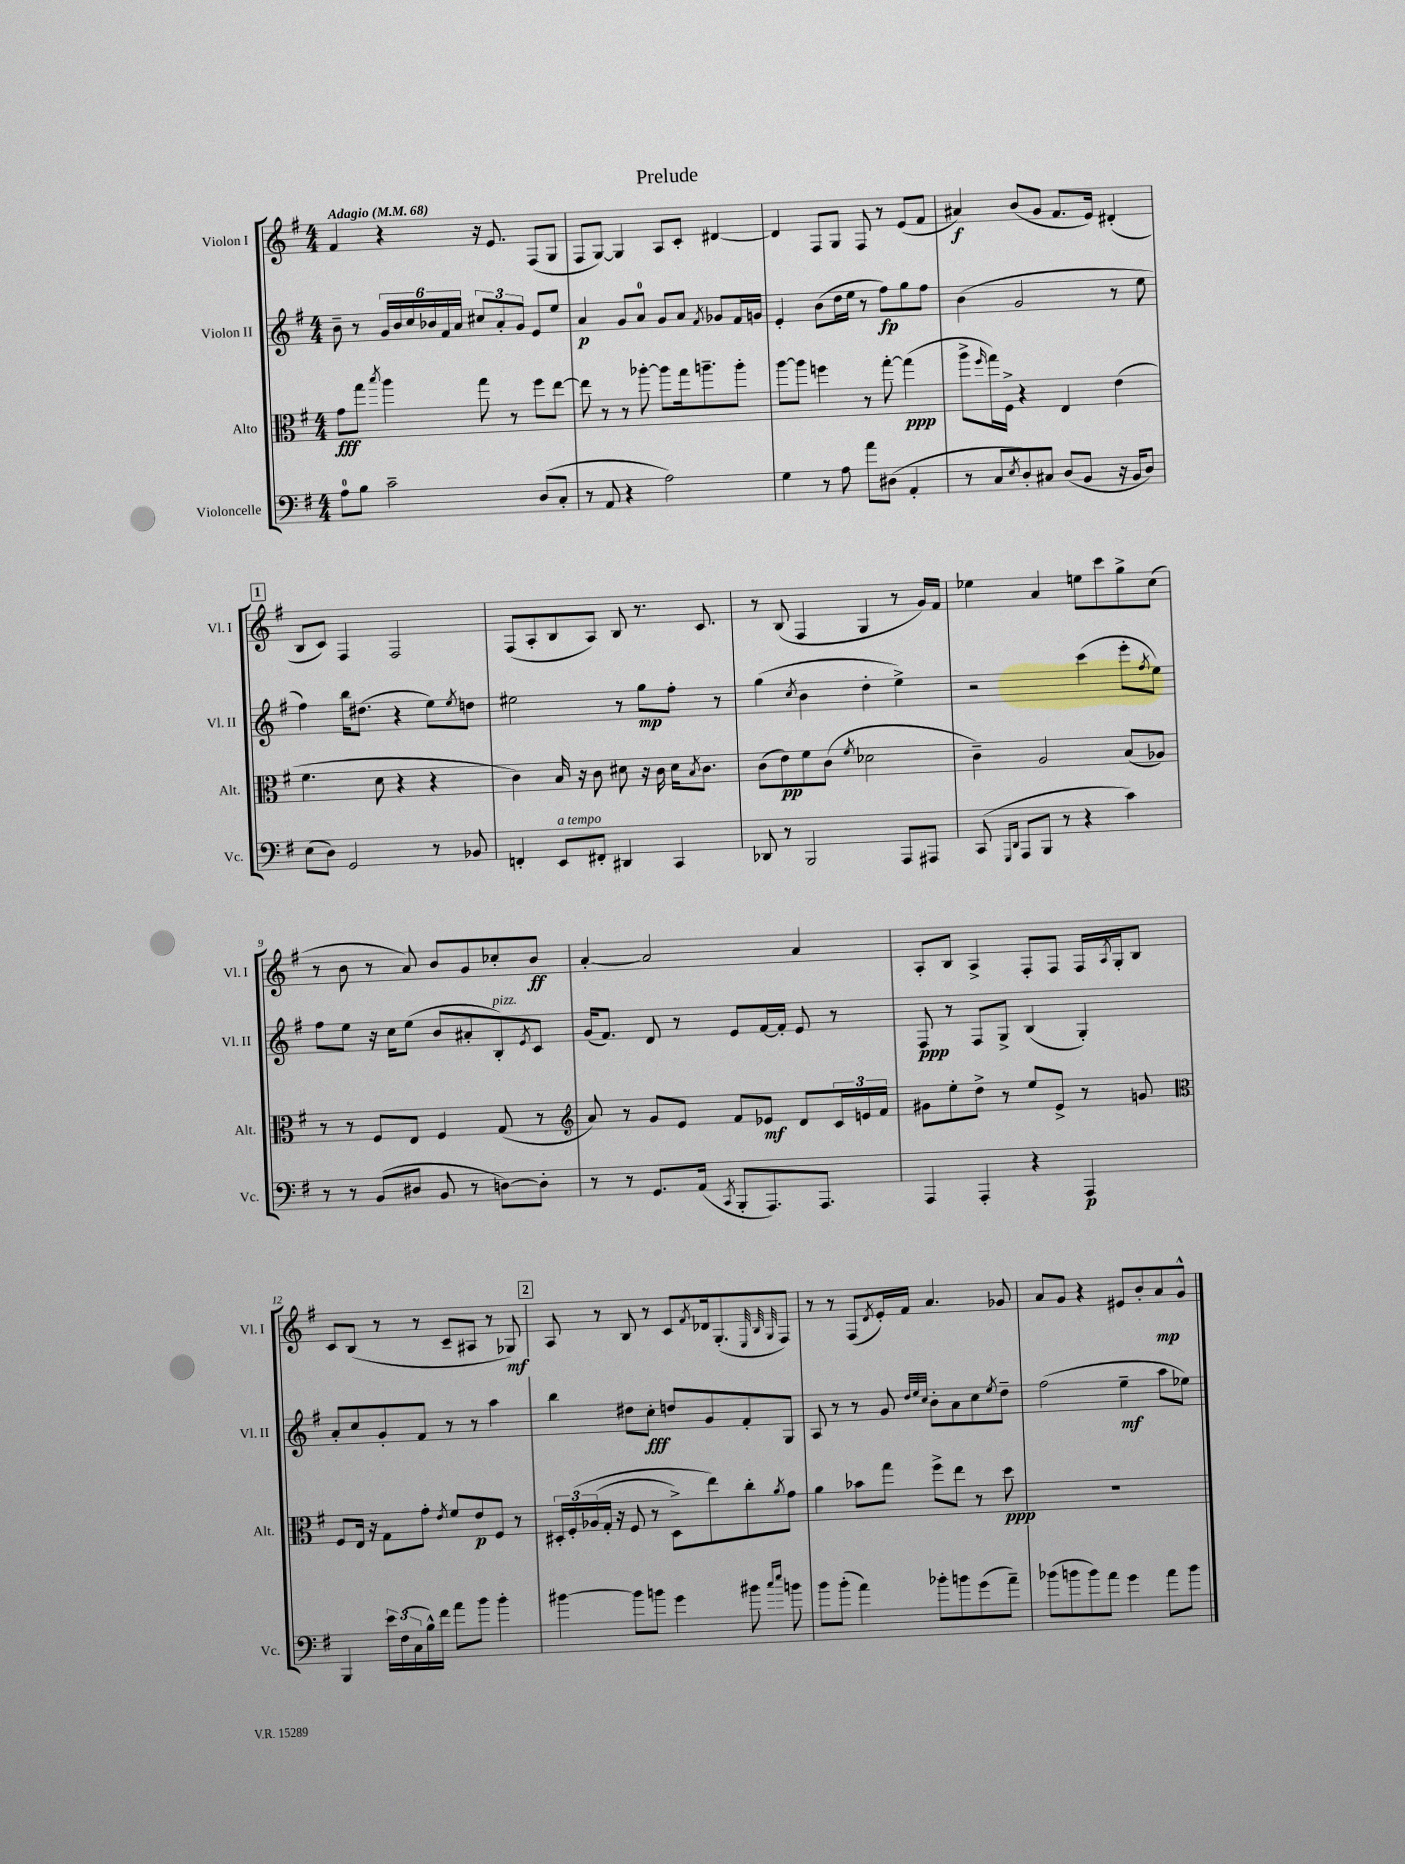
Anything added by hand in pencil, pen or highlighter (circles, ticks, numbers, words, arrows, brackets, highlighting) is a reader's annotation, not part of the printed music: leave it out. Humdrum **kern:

**kern	**kern	**kern	**kern
*staff4	*staff3	*staff2	*staff1
*clefF4	*clefC3	*clefG2	*clefG2
*k[f#]	*k[f#]	*k[f#]	*k[f#]
*M4/4	*M4/4	*M4/4	*M4/4
*MM68	*MM68	*MM68	*MM68
8A	8g	8b~	4f#
8B	8gg	8r	.
.	8qbb	.	.
2c~	4aa	24g	4r
.	.	24b	.
.	.	24cc	.
.	.	24b-	.
.	.	24f#	.
.	.	24a	.
.	8gg	12cc#	16r
.	.	.	8.e
.	.	12a'	.
.	8r	.	.
.	.	12g	.
(8D	8ff#	8e	(8F#
8C'	[8ee	8ee	8G
=	=	=	=
8r	8ee]	4a	8F#
8AA	8r	.	[8G)
4r	8r	8g	4G]
.	[8aa-'	8a	.
2A)	8aa-]	8g	8A
.	16gg	8a	8c'
.	8.aa~	.	.
.	.	8qf#	.
.	.	8g-	[4d#
.	8aa'	16f#	.
.	.	16g	.
=	=	=	=
4G	[8aa	4e'	4d#]
.	8aa]	.	.
8r	4ff	(8b	8F#
8A	.	16dd	8G
.	.	16ee	.
8a	8r	8r	8F#
(8D#	[8gg'	8ff#)	8r
4AA'	(4gg]	8gg	(8e
.	.	8ff#	8f#
=	=	=	=
8r	8aa^	(4b	4a#)
.	16qqff#	.	.
8C	16gg)	.	.
.	16F#^	.	.
8qE	.	.	.
8D')	4r	2g	(8b
8C#	.	.	8g
(8D	4E	.	8.f#
8BB	.	.	.
.	.	.	16e)
16r	(4e	8r	(4d#'
16BB	.	.	.
8D)	.	8ee	.
=	=	=	=
(8E	4.f#	4ff#)	8B
8D)	.	.	8c)
2GG	.	16bb	4F#
.	.	(8.dd#	.
.	8d	.	.
.	4r	4r	2F#
8r	4r	8ee)	.
.	.	8qee	.
8BB-	.	8dd	.
=	=	=	=
4FF'	4c)	2ee#	(8F#
.	.	.	8A'
8EE	16B	.	8B
.	16r	.	.
8FF#'	8c	.	8A)
4DD#	8d#	8r	8B
.	16r	8gg	8.r
.	16c	.	.
4CC	16d#	8ff#'	.
.	8qB	.	.
.	8.c	.	8.c
.	.	8r	.
=	=	=	=
8DD-	(8c	(4gg	8r
8r	8e)	.	(8B
.	.	8qcc	.
2BBB	8f#	4b	4F#
.	(8c	.	.
.	8qf#	.	.
.	2d-	4dd'	4G
8AAA	.	4ee^)	8r
8AAA#	.	.	16g)
.	.	.	16f#
=	=	=	=
(8CC	4c~)	2r	4ee-
16qqGGG	.	.	.
16qqDD	.	.	.
8AAA	.	.	.
8BBB	2A	.	4a
8r	.	.	.
4r	.	(4ccc	8ee
.	.	.	8ccc
4c)	(8B	8eee'	8gg^
.	.	8qff#	.
.	8A-)	8ee)	(8cc
=	=	=	=
8r	8r	8ff#	8r
8r	8r	8ee	8b
(8BB	8F#	16r	8r
.	.	16cc	.
8D#	8E	(8ee	8a)
8BB	4F#	8b	8b
8r	.	8a#'	8g
[8D)	(8G	8B')	8cc-'
.	.	8qe	.
8D']	8r	8c	8b
=	=	=	=
*	*clefG2	*	*
8r	8a)	(16g	[4a'
.	.	8.f#)	.
8r	8r	.	.
8.GG	8g	8d	2a]
.	8e	8r	.
(16AA	.	.	.
8qCC	.	.	.
8BBB'	8f#	8e	.
8.AAA)	8e-	[16f#	.
.	.	16f#']	.
.	8d	8e	4a
8.AAA	.	.	.
.	24c	8r	.
.	24e	.	.
.	24f#	.	.
=	=	=	=
4AAA	8g#	8F#	8A'
.	8ee'	8r	8B
4AAA'	8dd^	8F#	4A^
.	8r	8G^	.
4r	8ee	(4B	8F#'
.	8e^	.	8F#
4AAA	8r	4G')	16F#
.	.	.	8qA
.	.	.	16G'
.	8g	.	8B
=	=	=	=
*	*clefC3	*	*
4BBB	8F#	8a'	8c
.	16E	8cc	(8B
.	16r	.	.
24e	8G	8g'	8r
(24F#	.	.	.
24C	.	.	.
16B^^)	8g'	8f#	8r
16f#	.	.	.
.	8qe	.	.
8a	8f#	8r	8c~
8b	8e	8r	8A#
4b'	8F#	4aa	8r
.	8r	.	8G-)
=	=	=	=
[4b#	24D#'	4bb	8A
.	&(24F#'	.	.
.	(24A-	.	.
.	16G'	.	8r
.	16r	.	.
8b#]	8F#	8dd#	8B
8b	8r	8cc'	8r
4g	8D#^)	8dd	8c
.	.	.	8qf#
.	8ee&)	8g	16d-
.	.	.	(8.G'
8b#	8cc'	8f#'	.
.	.	.	32qqE
16qqcc	.	.	32qqB
16qqee	8qa	.	32qqG
8b	8g	8G	8F#)
=	=	=	=
8b	4a	8A	8r
(8b'	.	8r	8r
4a)	8b-	8r	(8F#
.	.	.	8qd
.	8gg	8g	16e')
.	.	.	16f#
.	.	32qqdd	.
.	.	32qqee	.
.	.	32qqcc	.
8b-'	8ff#^	8b'	4.a
8b	8ee	8a	.
(8g	8r	8cc	.
.	.	8qee	.
8a~)	8dd	8dd~	8g-
=	=	=	=
(8b-	1r	(2ff#	8a
8b	.	.	8g
8b)	.	.	4r
8a	.	.	.
4g	.	4ee~	8e#
.	.	.	8b'
8a	.	8aa	8a
8b	.	8ee-)	8g^^
==	==	==	==
*-	*-	*-	*-
